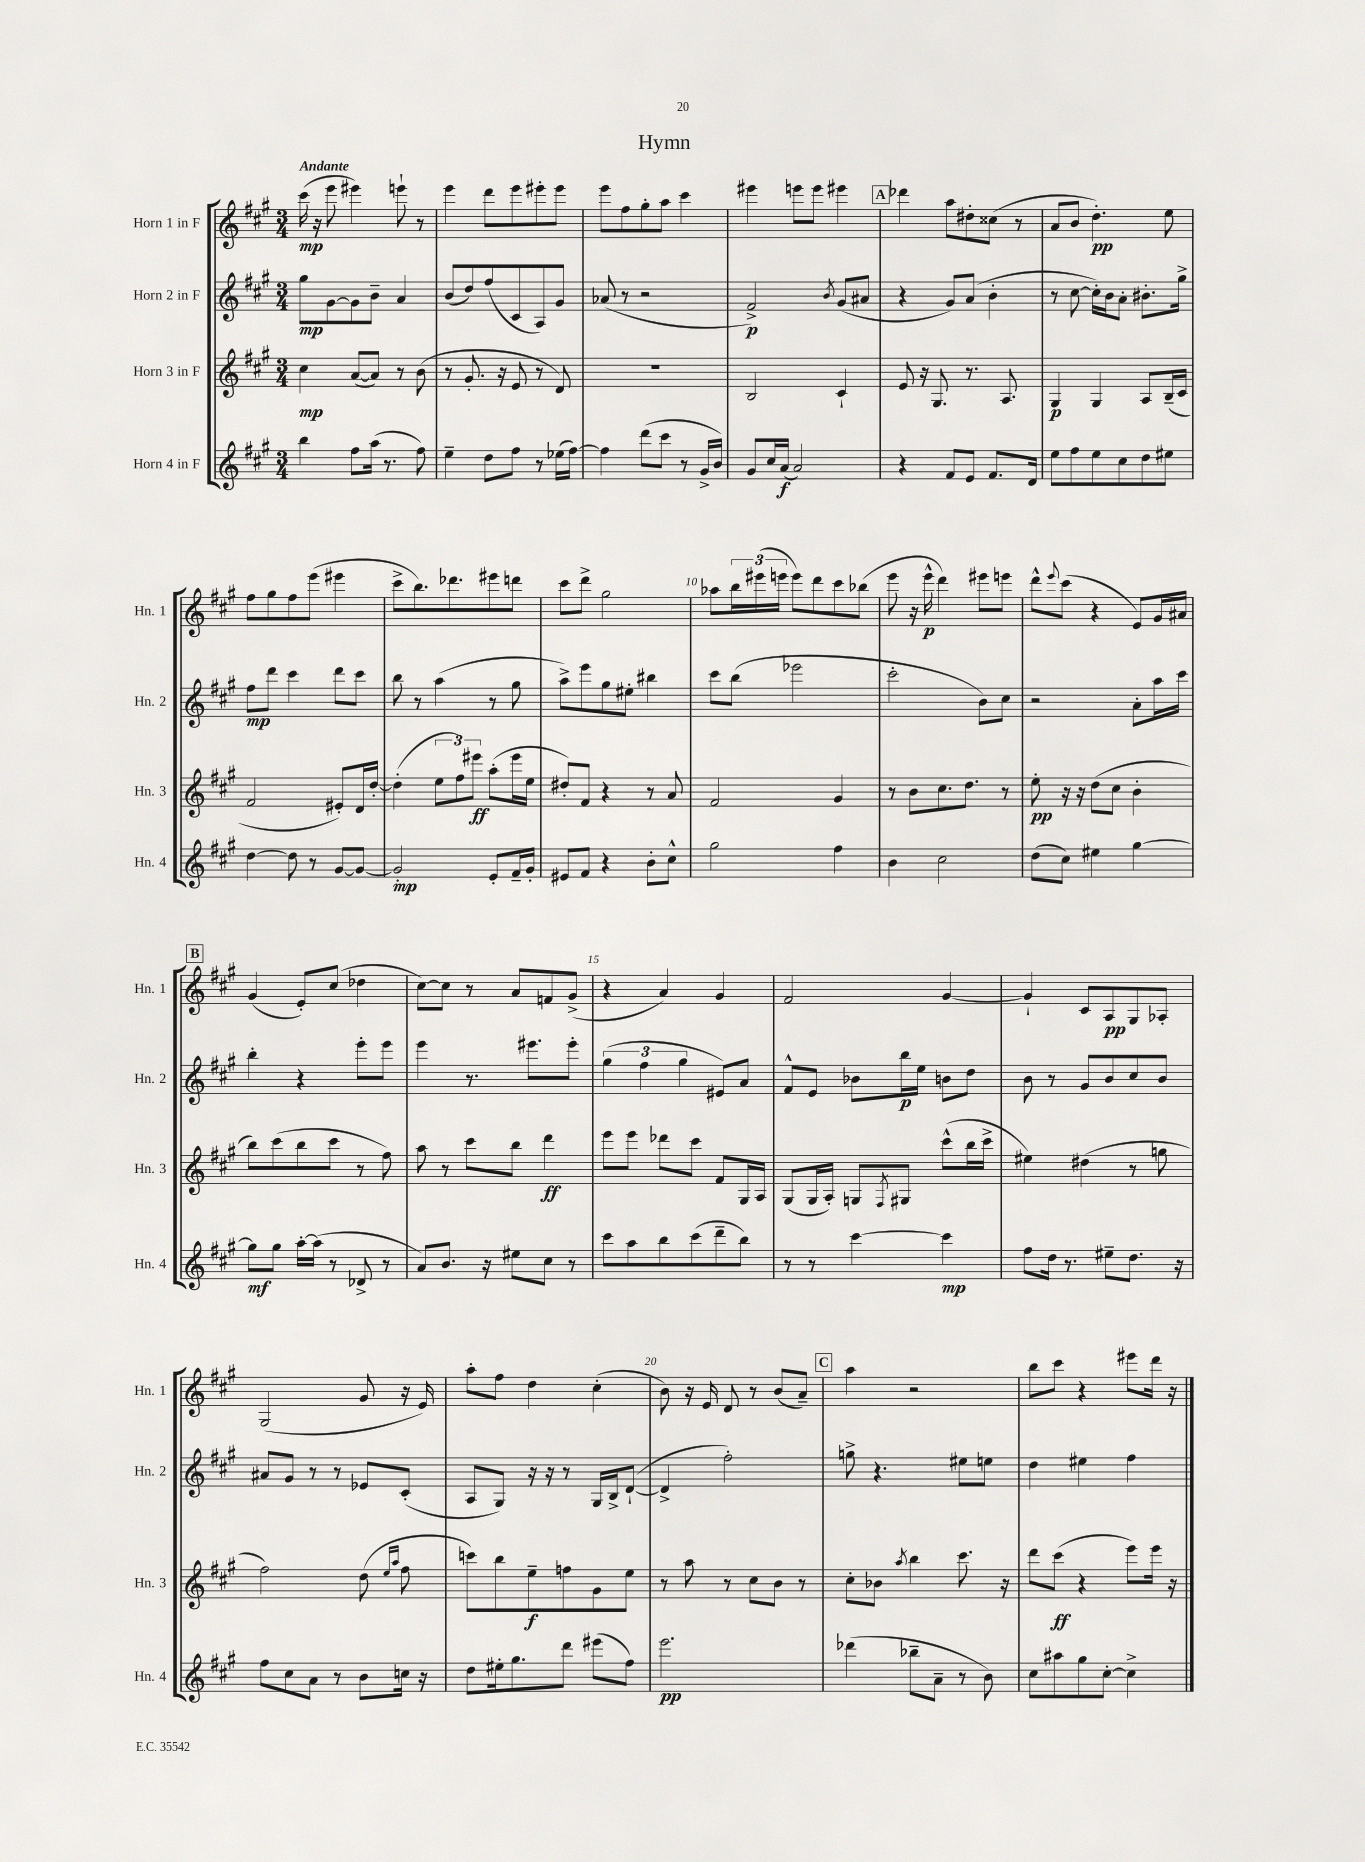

**kern	**dynam	**kern	**dynam	**kern	**dynam	**kern	**dynam
*part4	*part4	*part3	*part3	*part2	*part2	*part1	*part1
*staff4	*staff4	*staff3	*staff3	*staff2	*staff2	*staff1	*staff1
*I"Horn 4 in F	*	*I"Horn 3 in F	*	*I"Horn 2 in F	*	*I"Horn 1 in F	*
*I'Hn. 4	*	*I'Hn. 3	*	*I'Hn. 2	*	*I'Hn. 1	*
*clefG2	*	*clefG2	*	*clefG2	*	*clefG2	*
*k[f#c#g#]	*	*k[f#c#g#]	*	*k[f#c#g#]	*	*k[f#c#g#]	*
*M3/4	*	*M3/4	*	*M3/4	*	*M3/4	*
=1	=1	=1	=1	=1	=1	=1	=1
!	!	!	!	!	!	!LO:TX:a:B:t=Andante	!
4bb\	.	4cc#\	mp	8gg#\L	mp	(16ccc#\	mp
.	.	.	.	.	.	16r	.
.	.	.	.	[8g#\	.	8eee\	.
8ff#\L	.	([8a/L	.	8g#\]	.	4eee#X\)	.
(16aa\Jk	.	8a/J])	.	8b~\J	.	.	.
8.r	.	.	.	.	.	.	.
.	.	8r	.	4a/	.	8eeen`\	.
8ff#\)	.	(8b\	.	.	.	8r	.
=2	=2	=2	=2	=2	=2	=2	=2
4ee~\	.	8r	.	(8b/L	.	4eee\	.
.	.	8.g#'/	.	8dd/)	.	.	.
8dd\L	.	.	.	(8ff#/	.	8ddd\L	.
.	.	16r	.	.	.	.	.
8ff#\J	.	8e/	.	8c#/	.	8eee\	.
8r	.	8r	.	8A/)	.	8eee#X'\	.
(16ee-X\LL	.	8d/)	.	8g#/J	.	8eee#\J	.
[16ff#\JJ)	.	.	.	.	.	.	.
=3	=3	=3	=3	=3	=3	=3	=3
4ff#\]	.	2.r	.	(8a-X/	.	8eee\L	.
.	.	.	.	8r	.	8ff#\	.
(8ddd\L	.	.	.	2r	.	8gg#'\	.
8ccc#\J	.	.	.	.	.	8aa\J	.
8r	.	.	.	.	.	4ccc#\	.
16g#^/LL	.	.	.	.	.	.	.
16b/JJ)	.	.	.	.	.	.	.
=4	=4	=4	=4	=4	=4	=4	=4
8g#/L	.	2B/	.	2f#^/)	p	4eee#X\	.
16cc#/L	.	.	.	.	.	.	.
(16a/JJ	f	.	.	.	.	.	.
2a/)	.	.	.	.	.	8eeen\L	.
.	.	.	.	.	.	8eee\J	.
.	.	.	.	8qb/	.	.	.
.	.	4c#`/	.	(8g#/L	.	4eee#X\	.
.	.	.	.	8a#X/J	.	.	.
!!LO:REH:place=s1:t=A
=5	=5	=5	=5	=5	=5	=5	=5
4r	.	8e/	.	4r	.	4ddd-X\	.
.	.	16r	.	.	.	.	.
.	.	8.G#/	.	.	.	.	.
8f#/L	.	.	.	8g#/L)	.	8aa\L	.
8e/J	.	8.r	.	(8a/J	.	8dd#X'\	.
8.f#/L	.	.	.	4b'\	.	(8cc##X\J	.
.	.	8.A/	.	.	.	.	.
.	.	.	.	.	.	8r	.
16d/Jk	.	.	.	.	.	.	.
=6	=6	=6	=6	=6	=6	=6	=6
8ee\L	.	4G#/	p	8r	.	8a/L	.
8ff#\	.	.	.	[8cc#\	.	8b/J	.
8ee\	.	4G#/	.	16cc#'\LL])	.	4.dd'\)	pp
.	.	.	.	16b\J	.	.	.
8cc#\	.	.	.	8a'\J	.	.	.
8dd\	.	8A/L	.	8.b#X'\L	.	.	.
8ee#X\J	.	(16B~/L	.	.	.	8ee\	.
.	.	16c#/JJ	.	16gg#^\Jk	.	.	.
!!LO:LB:g=z
=7	=7	=7	=7	=7	=7	=7	=7
[4dd\	.	2f#/	.	8ff#\L	mp	8ff#\L	.
.	.	.	.	8ddd\J	.	8gg#\	.
8dd\]	.	.	.	4ccc#\	.	8ff#\	.
8r	.	.	.	.	.	(8eee\J	.
[8g#/L	.	8e#X'/L)	.	8ddd\L	.	4eee#X\	.
8g#/J_	.	16d/L	.	8ccc#\J	.	.	.
.	.	[16dd'/JJ	.	.	.	.	.
=8	=8	=8	=8	=8	=8	=8	=8
2g#'/]	mp	(4dd'\]	.	8bb\	.	8ccc#^\L	.
.	.	.	.	8r	.	8.bb\)	.
.	.	12ee\L	.	(4aa\	.	.	.
.	.	.	.	.	.	8.ddd-X\	.
.	.	12ff#\)	.	.	.	.	.
.	.	12eee#X\J	ff	.	.	.	.
8e'/L	.	(8aa'\L	.	8r	.	8eee#X\	.
16f#~/L	.	16eee#\L	.	8gg#\	.	8dddn\J	.
16g#'/JJ	.	16ee\JJ	.	.	.	.	.
=9	=9	=9	=9	=9	=9	=9	=9
8e#X/L	.	8dd#X'/L)	.	8aa^\L)	.	8ccc#\L	.
8f#/J	.	8f#/J	.	8eee\	.	8ddd^\J	.
4r	.	4r	.	8gg#\	.	2gg#\	.
.	.	.	.	8ee#X'\J	.	.	.
8b'\L	.	8r	.	4bb#X\	.	.	.
8cc#^^\J	.	8a/	.	.	.	.	.
=10	=10	=10	=10	=10	=10	=10	=10
2gg#\	.	2f#/	.	8ccc#\L	.	8aa-X\L	.
.	.	.	.	(8bb\J	.	24bb\L	.
.	.	.	.	.	.	(24eee#X\	.
.	.	.	.	.	.	24eeen\JJ	.
.	.	.	.	2eee-X\	.	8eee\L)	.
.	.	.	.	.	.	8ddd\	.
4ff#\	.	4g#/	.	.	.	8ccc#\	.
.	.	.	.	.	.	(8bb-X\J	.
=11	=11	=11	=11	=11	=11	=11	=11
4b\	.	8r	.	2ccc#'\	.	8eee\	.
.	.	8b\L	.	.	.	16r	.
.	.	.	.	.	.	16eee^^\	p
2cc#\	.	8.cc#\	.	.	.	4ddd\)	.
.	.	8.dd\J	.	.	.	.	.
.	.	.	.	8b\L)	.	8eee#X\L	.
.	.	8r	.	8cc#\J	.	8eeen\J	.
=12	=12	=12	=12	=12	=12	=12	=12
(8dd\L	.	8ee'\	pp	2r	.	8ddd^^\L	.
.	.	.	.	.	.	8qqeee/	.
8cc#\J)	.	16r	.	.	.	(8ccc#\J	.
.	.	16r	.	.	.	.	.
4ee#X\	.	(8dd\L	.	.	.	4r	.
.	.	8cc#\J	.	.	.	.	.
[4gg#\	.	4b'\	.	8a'\L	.	8e/L)	.
.	.	.	.	16aa\L	.	16g#/L	.
.	.	.	.	16ccc#\JJ	.	16a#X/JJ	.
!!LO:LB:g=z
!!LO:REH:place=s1:t=B
=13	=13	=13	=13	=13	=13	=13	=13
8gg#\L]	mf	8bb\L)	.	4bb'\	.	(4g#/	.
8gg#\J	.	(8ccc#\	.	.	.	.	.
[16aa'\LL	.	8bb\	.	4r	.	8e'/L)	.
(16aa\JJ]	.	.	.	.	.	.	.
8r	.	8ccc#\J	.	.	.	(8cc#/J	.
8d-X^/	.	8r	.	8eee'\L	.	4dd-X\	.
8r	.	8ff#\)	.	8eee\J	.	.	.
=14	=14	=14	=14	=14	=14	=14	=14
8a/L)	.	8aa\	.	4eee\	.	[8cc#\L)	.
8.b/J	.	8r	.	.	.	8cc#\J]	.
.	.	8ccc#\L	.	8.r	.	8r	.
16r	.	.	.	.	.	.	.
8ee#X\L	.	8bb\J	.	.	.	8a/L	.
.	.	.	.	8.eee#X\L	.	.	.
8cc#\J	.	4ddd\	ff	.	.	8fn/	.
8r	.	.	.	8eee#'\J	.	(8g#^/J	.
=15	=15	=15	=15	=15	=15	=15	=15
8ccc#\L	.	8eee\L	.	(6gg#\	.	4r	.
8aa\	.	8eee\J	.	.	.	.	.
.	.	.	.	6ff#\	.	.	.
8bb\	.	8ddd-X\L	.	.	.	4a/)	.
.	.	.	.	6gg#\	.	.	.
(8ccc#\	.	8ccc#\J	.	.	.	.	.
8ddd~\	.	8f#/L	.	8e#X/L)	.	4g#/	.
8bb\J)	.	16G#/L	.	8a/J	.	.	.
.	.	16A/JJ	.	.	.	.	.
=16	=16	=16	=16	=16	=16	=16	=16
8r	.	(8G#/L	.	8f#^^/L	.	2f#/	.
8r	.	16G#/L	.	8e/J	.	.	.
.	.	16A'/JJ)	.	.	.	.	.
[4ccc#\	.	8Gn/L	.	8b-X\L	.	.	.
.	.	8qF#/	.	.	.	.	.
.	.	8G#X/J	.	16bb\L	p	.	.
.	.	.	.	16ee\JJ	.	.	.
4ccc#\]	mp	(8ccc#^^\L	.	8bn\L	.	[4g#/	.
.	.	16bb\L	.	8dd\J	.	.	.
.	.	16ccc#^\JJ	.	.	.	.	.
=17	=17	=17	=17	=17	=17	=17	=17
8ff#\L	.	4ee#X\)	.	8b\	.	4g#`/]	.
16dd\Jk	.	.	.	8r	.	.	.
8.r	.	.	.	.	.	.	.
.	.	(4dd#X\	.	8g#/L	.	8c#/L	.
8ee#X~\L	.	.	.	8b/	.	8A/	pp
8.dd\J	.	8r	.	8cc#/	.	8G#/	.
.	.	8ggn\	.	8b/J	.	8A-X'/J	.
16r	.	.	.	.	.	.	.
!!LO:LB:g=z
=18	=18	=18	=18	=18	=18	=18	=18
8ff#\L	.	2ff#\)	.	8a#X/L	.	(2G#/	.
8cc#\	.	.	.	8g#/J	.	.	.
8a\J	.	.	.	8r	.	.	.
8r	.	.	.	8r	.	.	.
8b\L	.	(8dd\	.	8e-X/L	.	8g#/	.
.	.	16qqee/LL	.	.	.	.	.
.	.	16qqaa/JJ	.	.	.	.	.
16ccn\Jk	.	8ff#\	.	(8c#'/J	.	16r	.
16r	.	.	.	.	.	16e/)	.
=19	=19	=19	=19	=19	=19	=19	=19
8dd\L	.	8cccn\L)	.	8A/L	.	8aa'\L	.
16ee#X'\k	.	8bb\	.	8G#/J)	.	8ff#\J	.
8.gg#\	.	.	.	.	.	.	.
.	.	8ee~\	f	16r	.	4dd\	.
.	.	.	.	16r	.	.	.
8ddd\J	.	8ffn\	.	8r	.	.	.
(8eee#X\L	.	8g#\	.	16G#/LL	.	(4cc#'\	.
.	.	.	.	16B^/J	.	.	.
8ff#\J)	.	8ee\J	.	([8d`/J	.	.	.
=20	=20	=20	=20	=20	=20	=20	=20
2.eee\	pp	8r	.	4d^/]	.	8b\)	.
.	.	8aa\	.	.	.	16r	.
.	.	.	.	.	.	16e/	.
.	.	8r	.	2ff#'\)	.	8d/	.
.	.	8cc#\L	.	.	.	8r	.
.	.	8b\J	.	.	.	(8b/L	.
.	.	8r	.	.	.	8a~/J)	.
!!LO:REH:place=s1:t=C
=21	=21	=21	=21	=21	=21	=21	=21
(4ddd-X\	.	8cc#'\L	.	8ggn^\	.	4aa\	.
.	.	8b-X\J	.	4.r	.	.	.
.	.	8qaa/	.	.	.	.	.
8bb-X~\L	.	4bb\	.	.	.	2r	.
8a~\J	.	.	.	.	.	.	.
8r	.	8.ccc#\	.	8ee#X\L	.	.	.
8b\)	.	.	.	8een\J	.	.	.
.	.	16r	.	.	.	.	.
=22	=22	=22	=22	=22	=22	=22	=22
8cc#\L	.	8ddd\L	.	4dd\	.	8bb\L	.
8aa#X\	.	(8ccc#\J	ff	.	.	8ccc#\J	.
8gg#\	.	4r	.	4ee#X\	.	4r	.
[8cc#'\J	.	.	.	.	.	.	.
4cc#^\]	.	8eee\L)	.	4ff#\	.	8eee#X\L	.
.	.	16eee\Jk	.	.	.	16ddd\Jk	.
.	.	16r	.	.	.	16r	.
==	==	==	==	==	==	==	==
*-	*-	*-	*-	*-	*-	*-	*-
